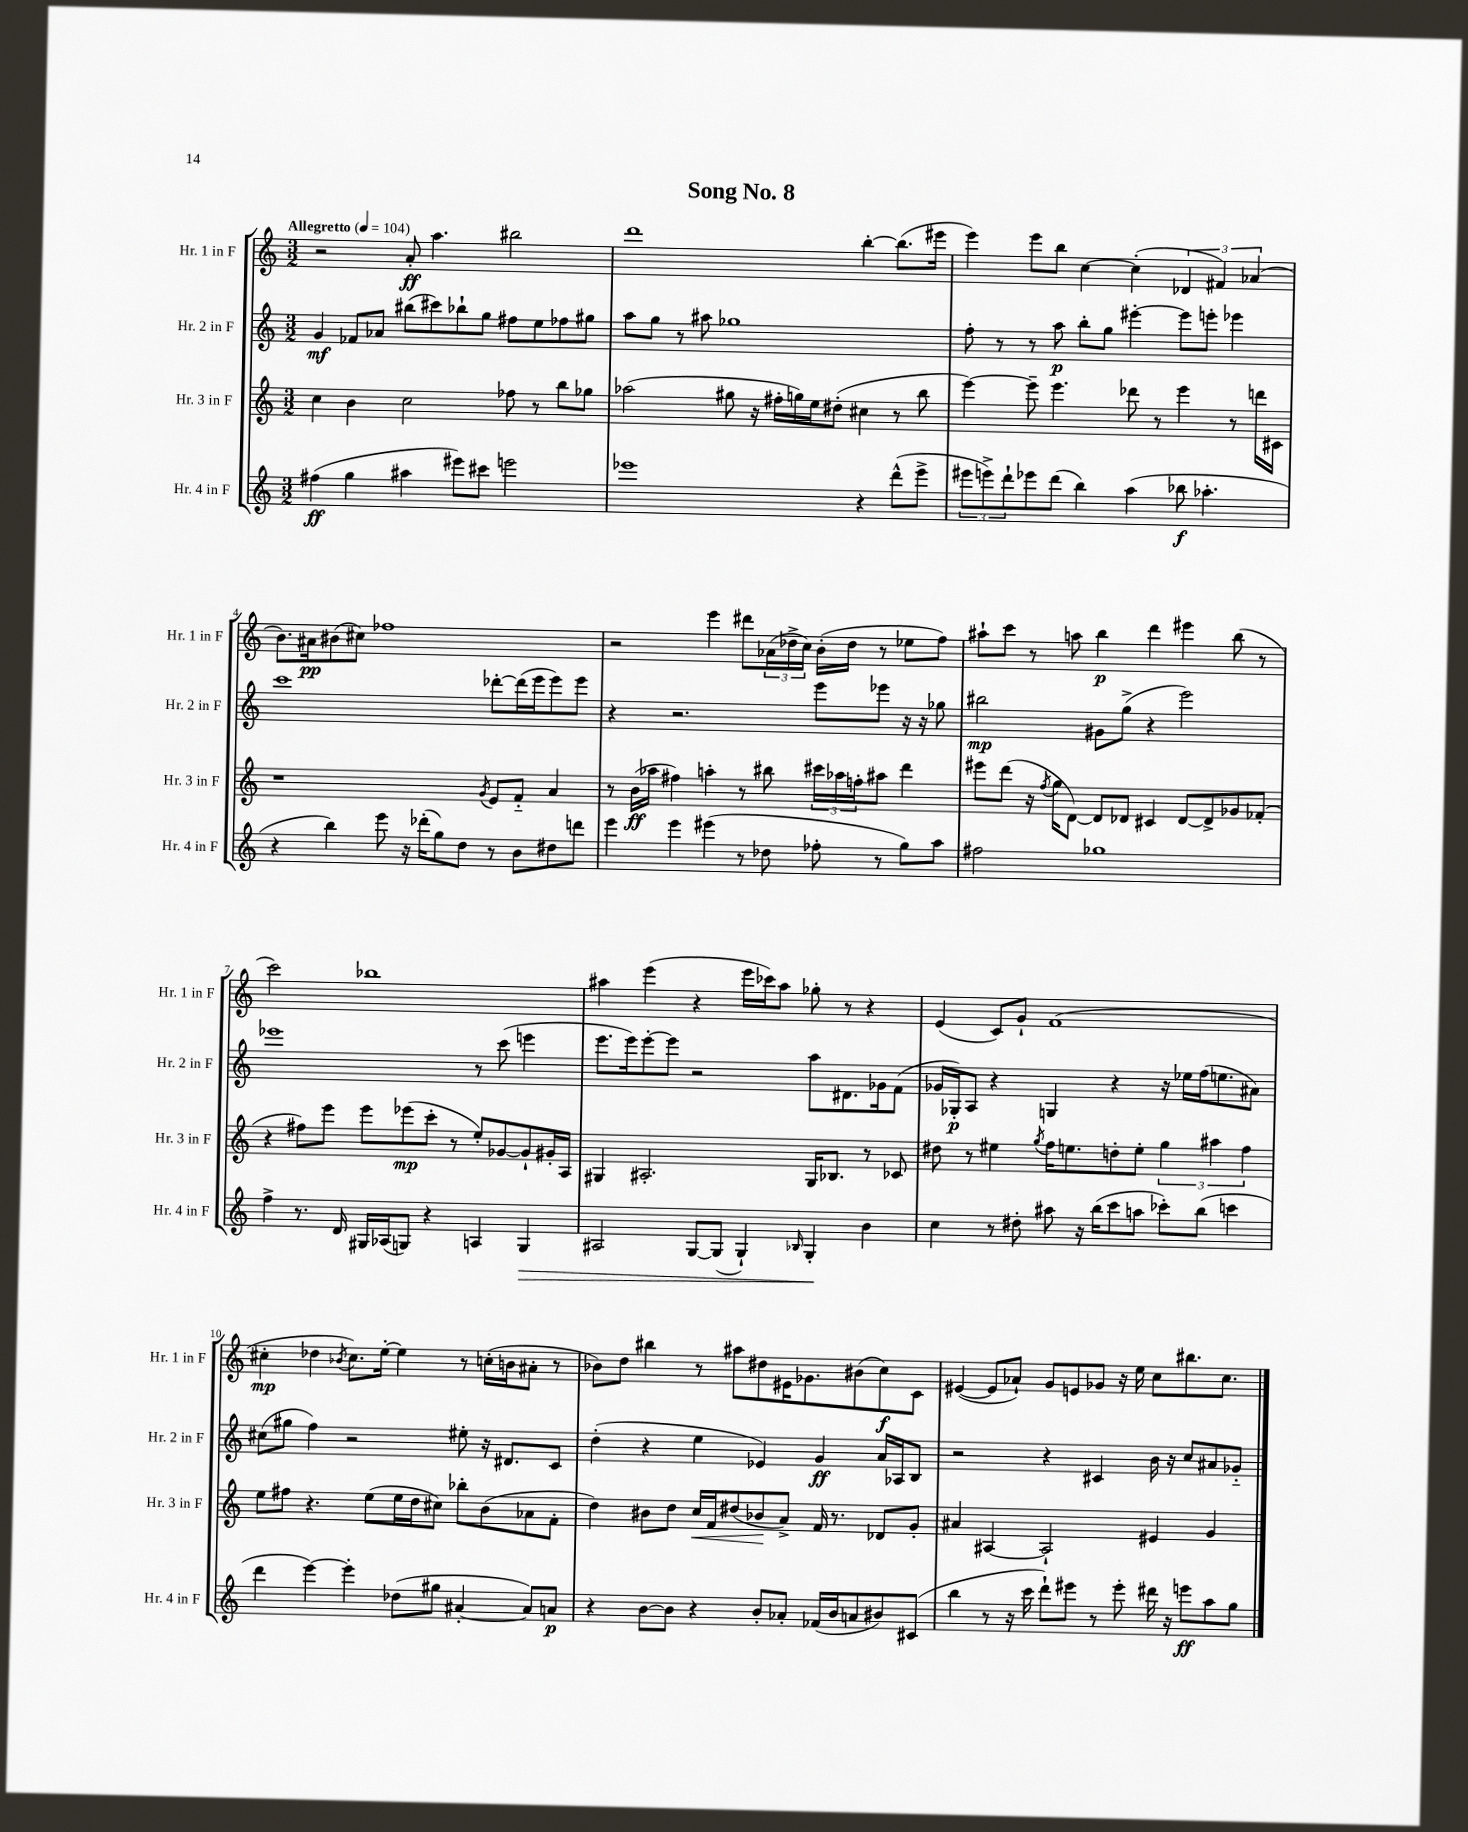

**kern	**kern	**kern	**kern
*staff4	*staff3	*staff2	*staff1
*clefG2	*clefG2	*clefG2	*clefG2
*k[]	*k[]	*k[]	*k[]
*M3/2	*M3/2	*M3/2	*M3/2
*MM104	*MM104	*MM104	*MM104
(4ff#\	4cc\	4g/	2r
4gg\	4b\	8f-/L	.
.	.	8a-/J	.
4aa#\	2cc\	(8bb#\L	8a'/
.	.	8ccc#\)	4.aa\
8eee#\L)	.	8bb-`\	.
8ccc#\J	.	8gg\J	.
2eee\	8ff-\	8ff#\L	2bb#\
.	8r	8ee\	.
.	8bb\L	8ff-\	.
.	8gg-\J	8gg#\J	.
=	=	=	=
1eee-	(2aa-\	8aa\L	1ddd
.	.	8gg\J	.
.	.	8r	.
.	.	8aa#\	.
.	8gg#\	1gg-	.
.	16r	.	.
.	16ff#'\LL	.	.
.	16gg\)	.	.
.	16ee\J	.	.
.	(8dd#'\J	.	.
4r	4cc#\	.	[4bb'\
(8ddd^^\L	8r	.	(8.bb\]L
8eee-^\J	8bb\	.	.
.	.	.	16eee#\Jk
=	=	=	=
12eee#\L	[4eee\)	8ff'\	4eee\)
12eee^\)	.	.	.
.	.	8r	.
12ddd`\	.	.	.
8eee-\	8eee~\]	8r	8eee\L
(8ddd\J	4.eee\	8aa\	8bb\J
4bb\)	.	8bb'\L	[4cc\
.	.	8gg\J	.
(4aa\	8ddd-\	[4eee#'\	(4cc'\]
.	8r	.	.
8bb-\	4eee\	8eee#\]L	6d-/
4.aa-'\	.	8eee'\J	.
.	.	.	6f#/)
.	8r	4eee-\	.
.	.	.	(6a-/
.	16ddd\LL	.	.
.	16c#\JJ	.	.
=	=	=	=
4r	1r	1ccc	8.b\L)
.	.	.	16a#\k
4bb\)	.	.	(8b#\
.	.	.	8cc#\J)
8eee\	.	.	1ff-
16r	.	.	.
(16ddd-'\LK	.	.	.
8gg\)	.	.	.
8dd\J	.	.	.
.	8qg/	.	.
8r	8e/L	[8ddd-'\L	.
8b\L	8f'~/J	(16ddd-\]L	.
.	.	16eee\J	.
8dd#\	4a/	8eee\)	.
8ddd\J	.	8eee\J	.
=	=	=	=
4eee\	8r	4r	2r
.	(16b\LL	.	.
.	16aa-\JJ	.	.
4eee\	4ff#\)	2.r	.
(4eee#\	4aa'\	.	4eee\
8r	8r	.	8ddd#\L
8dd-\	8bb#\	.	(24a-\L
.	.	.	24dd-^\
.	.	.	24cc\JJ)
8ff-'\	24ccc#\LL	8eee\L	(16b'\LL
.	24aa-\	.	.
.	.	.	16dd-\JJ
.	24ff'\J	.	.
8r	8aa#\J	8eee-\J	8r
8gg\L)	4ddd\	16r	8ee-\L
.	.	16r	.
8aa\J	.	8gg-\	8ff\J)
=	=	=	=
2ff#\	8eee#\L	2bb#\	8aa#`\L
.	(8ddd\J	.	8ccc\J
.	16r	.	8r
.	8qff/	.	.
.	16gg\LK	.	.
.	[8d\J)	.	8aa\
1gg-	8d/]L	8g#\L	4bb\
.	8d-/J	(8gg^\J	.
.	4c#/	4r	4ddd\
.	[8d-/L	2eee\)	4eee#\
.	8d-^/]	.	.
.	8g-/	.	(8bb\
.	(8f-'/J	.	8r
=	=	=	=
4ff^\	4r	1eee-	2ccc\)
8.r	8ff#\L)	.	.
.	8eee\J	.	.
16d/	.	.	.
16G#/LL	8eee\L	.	1bb-
(16A-/J	.	.	.
8G/J)	(8eee-\	.	.
4r	8ccc'\J	.	.
.	8r	.	.
4A/	8ee'/L)	8r	.
.	[8g-/	(8ccc\	.
4G/	8g-`/]	4eee\	.
.	16g#'/L	.	.
.	16A/JJ	.	.
=	=	=	=
2A#/	4G#/	8.eee\L	4aa#\
.	.	16eee\k)	.
.	2.A#'/	[8eee'\	(4eee\
.	.	8eee\]J	.
[8G/L	.	2r	4r
(8G/]J	.	.	.
4G`/)	.	.	16eee\LL
.	.	.	16ccc-\J)
.	.	.	8aa#\J
16qqB-/	.	.	.
4G'/	16G#/LK	8aa\L	8gg-'\
.	8.B-/J	.	.
.	.	8.d#\	8r
4b\	8r	.	4r
.	.	16g-\k	.
.	8c-/	(8f\J	.
=	=	=	=
4cc\	8dd#\	16g-/LL	(4e/
.	.	16G-'/J)	.
.	8r	8A/J	.
8r	4ee#\	4r	8c/L)
8dd#'\	.	.	8g`/J
.	8qgg/	.	.
8aa#\	16ff\LK	4G/	(1f
.	8.ee\	.	.
16r	.	.	.
(16bb\LK	.	.	.
8ccc\	8dd'\	4r	.
8aa\J	8ee'\J	.	.
8ccc-'\L)	6gg\	16r	.
.	.	16ee-\LL	.
(8bb\J	.	(16ff\J	.
.	6aa#\	.	.
.	.	8.ee\	.
4ccc\	.	.	.
.	6ff\	.	.
.	.	8a#\J)	.
=	=	=	=
4ddd\	8ee\L	(8cc#\L	4cc#'\
.	8ff#\J	8gg#\J	.
[4eee\)	4.r	4ff\)	4dd-\
.	.	.	8qb-/
4eee'\]	.	2r	8.cc#\L)
.	(8ee\L	.	.
.	.	.	[16ee'\Jk
(8dd-\L	16ee\L	.	4ee\]
.	16dd\J	.	.
8gg#\J	8cc#\J)	.	.
[4a#'/	8bb-'\L	8ee#'\	8r
.	(8b\	16r	(16cc'\LL
.	.	8.d#/L	16b\J
8a#/]L)	8a-\	.	8a#'\J
8a/J	8f'\J	8c/J	8r
=	=	=	=
4r	4dd\)	(4dd'\	8b-\L)
.	.	.	8dd\J
[8b\L	8b#\L	4r	4bb#\
8b\]J	8dd\J	.	.
4r	16cc/LL	4ee\	8r
.	16f/J	.	.
.	(8dd#/	.	8aa#\L
8b'/L	8b-/	4e-/)	8dd#\
8a-'/J	8a^/J)	.	16e#\K
.	.	.	8.g-\
(16f-/LL	16f/	4g/	.
16b/J	8.r	.	.
8a/	.	.	(8b#\
8b#/)	8d-/L	16a/LL	8cc\)
.	.	16A-/J	.
(8c#/J	8g'/J	8B/J	8c\J
=	=	=	=
4bb\	4a#/	2r	([4e#/
8r	[4A#/	.	8e#/]L
16r	.	.	8a-`/J)
16ccc\	.	.	.
8ddd`\L)	2A#`/]	4r	8g/L
8eee#\J	.	.	8e/
8r	.	4c#/	8g-/J
8eee#'\	.	.	16r
.	.	.	16ee\
16ddd#\	4e#/	16b\	8cc\L
16r	.	16r	.
8eee\L	.	8cc/L	8.bb#\
8aa\	4g/	8a#/	.
.	.	.	8.cc\J
8gg\J	.	8g-'~/J	.
==	==	==	==
*-	*-	*-	*-
